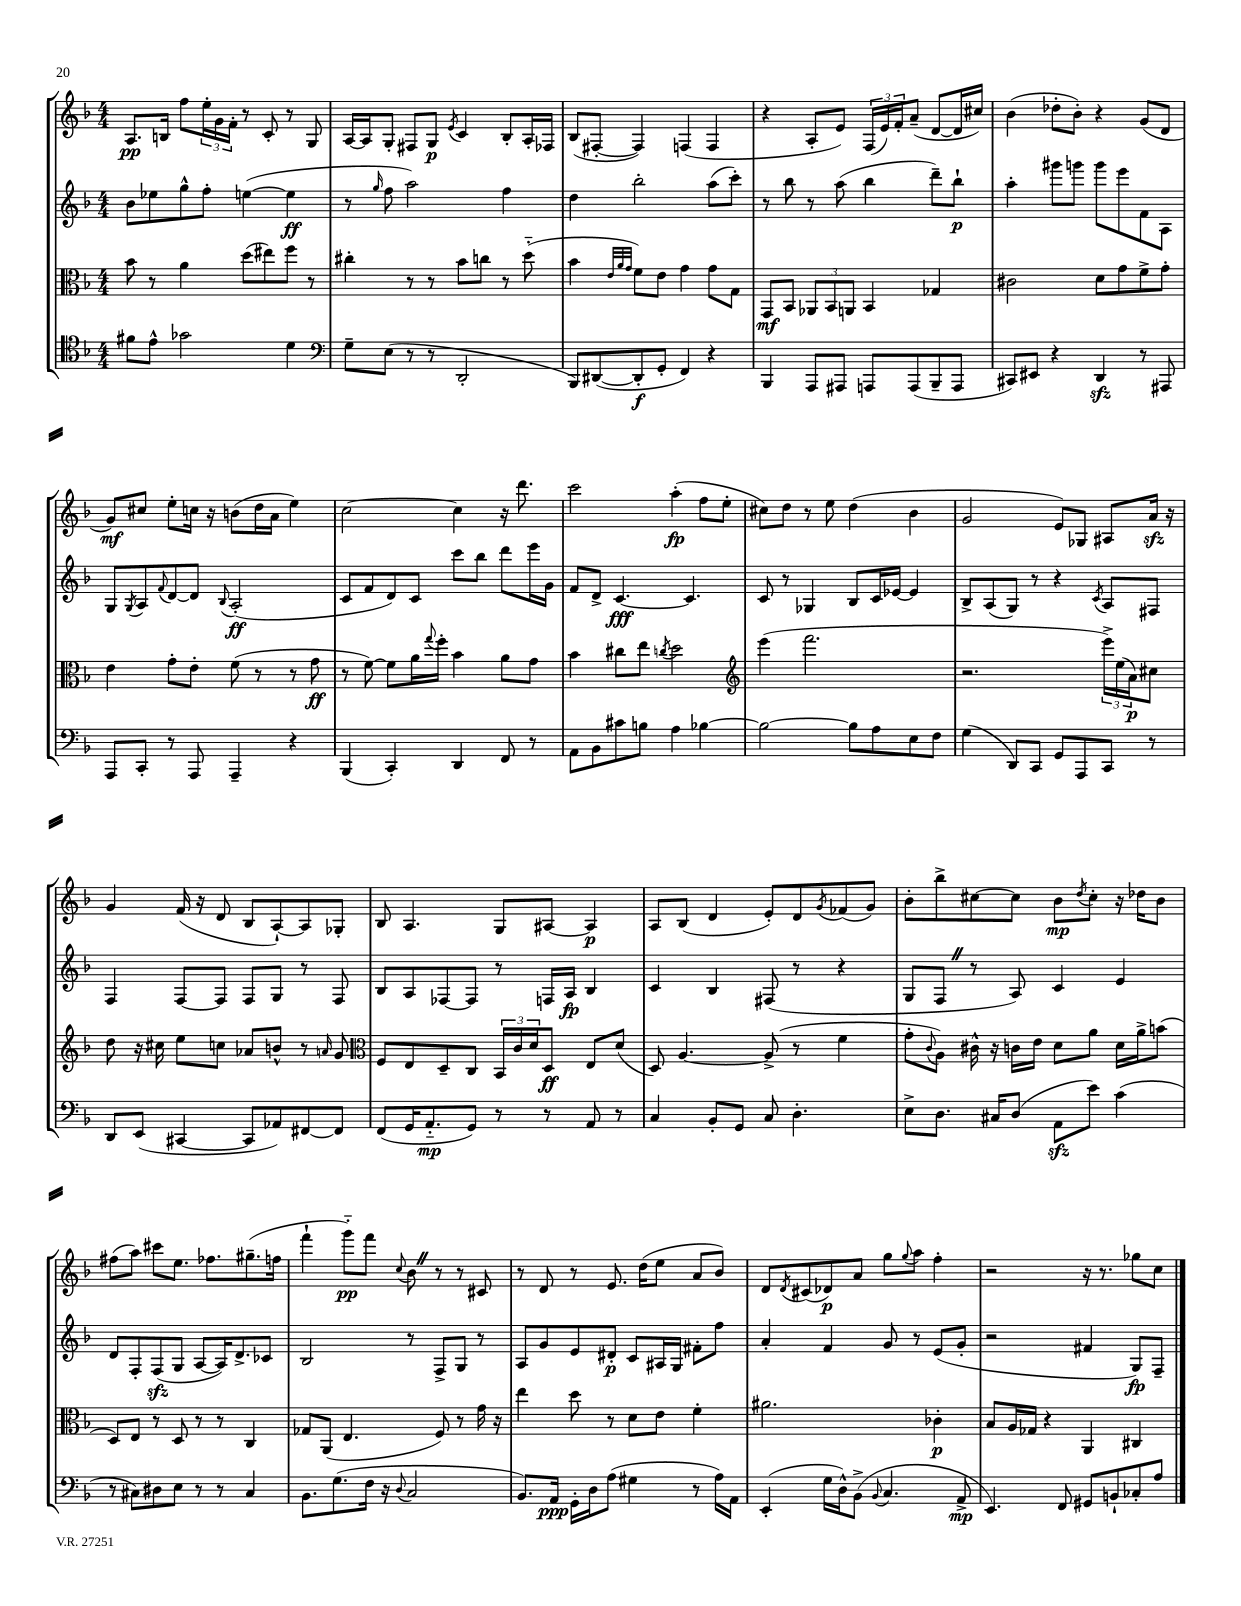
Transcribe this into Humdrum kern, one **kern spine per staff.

**kern	**kern	**kern	**kern
*staff4	*staff3	*staff2	*staff1
*clefC4	*clefC3	*clefG2	*clefG2
*k[b-]	*k[b-]	*k[b-]	*k[b-]
*M4/4	*M4/4	*M4/4	*M4/4
8f#	8b-	8b-	8.A
8e^^	8r	8ee-	.
.	.	.	16B
2g-	4a	8gg^^	8ff
.	.	8ff'	24ee'
.	.	.	24g
.	.	.	24f'
.	(8dd	([4ee	8r
.	8ee#)	.	8c'
4d	8ff	4ee]	8r
.	8r	.	8G
=	=	=	=
*clefF4	*	*	*
8G~	4cc#'	8r	[16A
.	.	.	16A]
.	.	16qqgg	.
(8E	.	8ff	8G'
8r	8r	2aa)	8F#
8r	8r	.	8G
.	.	.	8qe
2DD'	8b-	.	4c
.	8cc	.	.
.	8r	4ff	8B-'
.	(8dd'~	.	16A'
.	.	.	16F-
=	=	=	=
8BBB-)	4b-	4dd	(8B-
([8DD#	.	.	[8F#'
.	32qqe	.	.
.	32qqa	.	.
.	32qqg	.	.
8DD#']	8f)	2bb-'	4F#])
8GG'	8e	.	.
4FF)	4g	.	(4F
4r	8g	(8aa	4F
.	8G	8ccc')	.
=	=	=	=
4BBB-	8GG	8r	4r
.	8BB-	8bb-	.
8AAA	12AA-	8r	8A'
.	12BB-	.	.
8AAA#	.	(8aa	8e)
.	12AA	.	.
8AAA	4BB-	4bb-	(24F
.	.	.	24e)
.	.	.	24f'
(8AAA	.	.	(8a~
8BBB-~	4G-	8ddd~)	[8d
8AAA	.	8bb-`	16d]
.	.	.	16cc#)
=	=	=	=
8CC#)	2c#	4aa'	(4b-
8EE#	.	.	.
4r	.	8ggg#	8dd-'
.	.	8ggg	8b-')
4DD	8d	8ggg	4r
.	8g	8eee	.
8r	8f^	8f	(8g
8AAA#	8g'	8A	8d
=	=	=	=
8AAA	4e	8G	8g)
.	.	8qG	.
8CC'	.	8A	8cc#
.	.	8qqf	.
8r	8g'	[8d	8ee'
8AAA	8e'	8d]	16cc
.	.	.	16r
.	.	8qqB-	.
4AAA~	(8f	(2A'	(8b
.	8r	.	16dd
.	.	.	16a
4r	8r	.	4ee)
.	8g	.	.
=	=	=	=
(4BBB-	8r	8c	[2cc
.	[8f)	8f	.
4CC')	8f]	8d)	.
.	16a	8c	.
.	8qqgg	.	.
.	16ff'	.	.
4DD	4b-	8ccc	4cc]
.	.	8bb-	.
8FF	8a	8ddd	16r
.	.	.	8.ddd
8r	8g	16eee	.
.	.	16g	.
=	=	=	=
8AA	4b-	8f	2ccc
8BB-	.	8d^	.
8c#	8cc#	[4.c	.
8B	8ee	.	.
.	8qcc	.	.
4A	2dd	.	(4aa'
.	.	4.c]	.
[4B-	.	.	8ff
.	.	.	8ee'
=	=	=	=
*	*clefG2	*	*
2B-_	(4eee	8c	8cc#)
.	.	8r	8dd
.	2.fff	4G-	8r
.	.	.	8ee
8B-]	.	8B-	(4dd
8A	.	16c	.
.	.	[16e-	.
8E	.	4e-]	4b-
8F	.	.	.
=	=	=	=
(4G	2.r	8B-^	2g
.	.	(8A	.
8DD)	.	8G)	.
8CC	.	8r	.
8GG	.	4r	8e)
8AAA	.	.	8G-
.	.	8qc	.
8CC	24eee^)	8A	8A#
.	(24ee	.	.
.	24a)	.	.
8r	8cc#	8F#	16a
.	.	.	16r
=	=	=	=
8DD	8dd	4F	4g
(8EE	16r	.	.
.	16cc#	.	.
[4CC#	8ee	[8F	(16f
.	.	.	16r
.	8cc	8F]	8d
8CC#]	8a-	8F	8B-
8AA-)	8b^^	8G	[8A`)
[8FF#	8r	8r	8A]
.	16qqa	.	.
8FF#]	8g	8F	8G-'
=	=	=	=
*	*clefC3	*	*
(8FF	8F	8B-	8B-
16GG	8E	8A	4.A
8.AA'~	.	.	.
.	8D~	[8F-	.
8GG)	8C	8F-]	.
8r	24BB-	8r	8G
.	24c	.	.
.	24d	.	.
8r	8D	16F	[8A#
.	.	16A	.
8AA	8E	4B-	4A#]
8r	(8d	.	.
=	=	=	=
4C	8D)	4c	8A
.	[4.A	.	(8B-
8BB-'	.	4B-	4d
8GG	.	.	.
8C	(8A^]	(8F#	8e')
4.D'	8r	8r	8d
.	.	.	8qg
.	4f	4r	(8f-
.	.	.	8g)
=	=	=	=
8E^	8g'	8G	8b-'
.	8qqc	.	.
8.D	8A)	8F	8bb-^
.	16c#^^	8r	[8cc#
16C#	16r	.	.
(8D	16c	8A)	8cc#]
.	16e	.	.
8AA	8d	4c	8b-
.	.	.	8qdd
8e)	8a	.	8cc#'
(4c	16d	4e	16r
.	16a^	.	16dd-
.	(8b	.	8b-
=	=	=	=
8r	8D)	8d	(8ff#
8C#)	8E	8F'	8aa)
8D#	8r	(8F	8ccc#
8E	8D	8G	8.ee
8r	8r	[8A	.
.	.	.	8.ff-
8r	8r	16A])	.
.	.	8.d^	.
4C#	4C	.	(8.gg#~
.	.	8c-	.
.	.	.	16ff
=	=	=	=
8.BB-	8G-	2B-	4fff`
.	(8AA	.	.
(8.G	.	.	.
.	4.E	.	8ggg'~)
16F	.	.	8fff
16r	.	.	.
8qqD	.	.	8qqcc
2C	.	8r	8b-
.	8F)	8F^	8r
.	8r	8G	8r
.	16g	8r	8c#
.	16r	.	.
=	=	=	=
8.BB-)	4ee	8A	8r
.	.	8g	8d
16AA	.	.	.
16GG'	8dd	8e	8r
16D	.	.	.
(8A	8r	8d#'	8.e
4G#	8d	8c	.
.	.	.	(16dd
.	8e	16A#	8ee
.	.	16G	.
8r	4f'	8f#'	8a
16A)	.	8ff	8b-)
16AA	.	.	.
=	=	=	=
(4EE'	2.a#	4a'	8d
.	.	.	8qd
.	.	.	(8c#
16G	.	4f	8d-)
16D^^)	.	.	.
(8BB-^	.	.	8a
8qqBB-	.	.	.
4.C	.	8g	8gg
.	.	.	8qqgg
.	.	8r	8aa
.	4c-'	(8e	4ff'
8AA^	.	8g'	.
=	=	=	=
4.EE)	8B-	2r	2r
.	16A	.	.
.	16G-	.	.
.	4r	.	.
8FF	.	.	.
8GG#	4AA	4f#	16r
.	.	.	8.r
8BB`	.	.	.
8C-'	4C#	8G)	8gg-
8A	.	8F~	8cc
==	==	==	==
*-	*-	*-	*-
